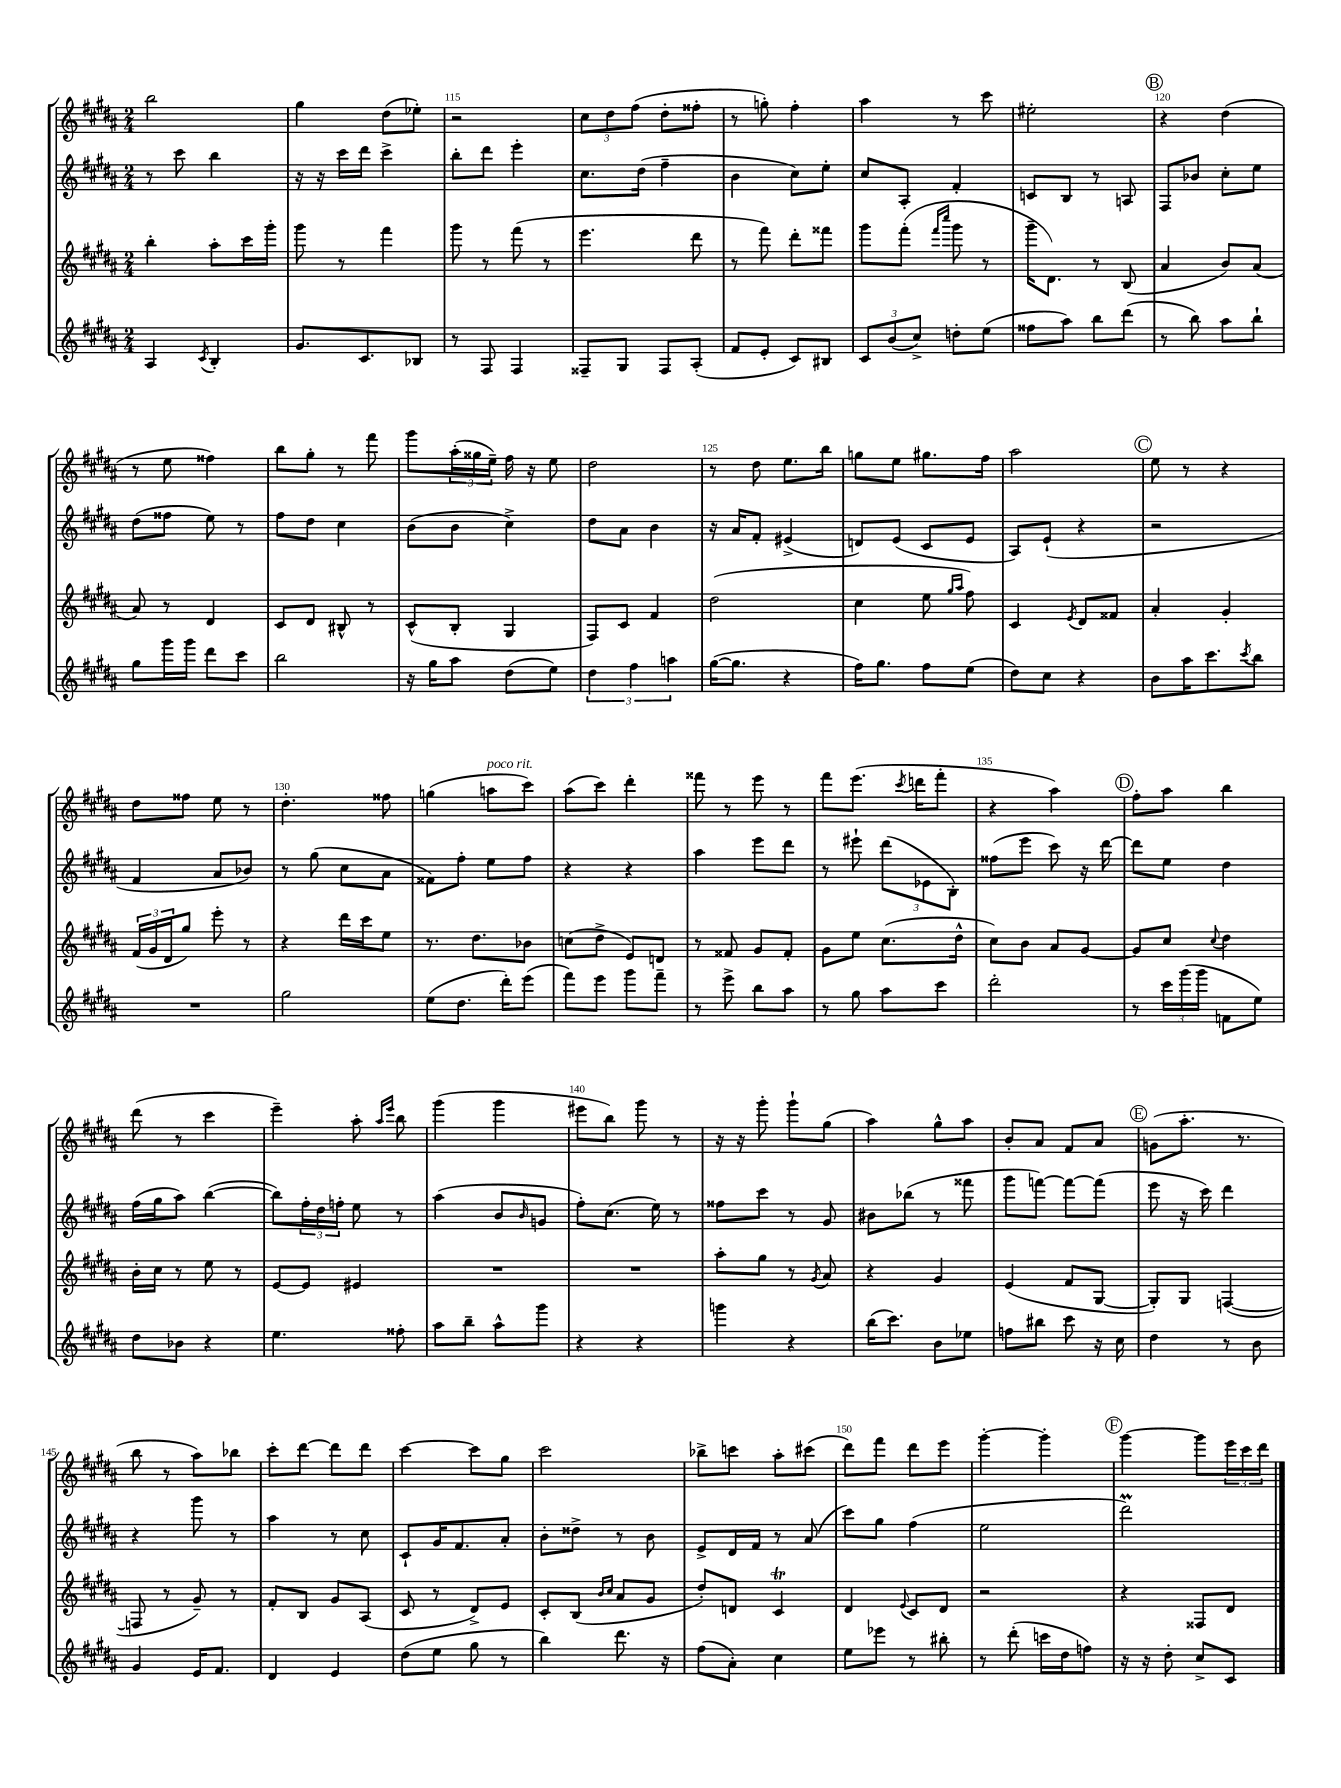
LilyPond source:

<<
\new StaffGroup <<
\new Staff = "s0" {
    \clef treble \key b \major \numericTimeSignature \time 2/4
    b''2 |
    gis''4 dis''8( ees''8-.) |
    r2 |
    \tuplet 3/2 { cis''8 dis''8 fis''8( } dis''8-. fisis''8-. |
    r8 g''8-.) fis''4-. |
    ais''4 r8 cis'''8 |
    eis''2-. |
    \mark \markup { \circle "B" } r4 dis''4( |
    r8 e''8 fisis''4) |
    b''8 gis''8-. r8 fis'''8 |
    gis'''8 \tuplet 3/2 { ais''16-.( gisis''16 e''16--) } fis''16 r16 e''8 |
    dis''2 |
    r8 dis''8 e''8. b''16 |
    g''8 e''8 gis''8. fis''16 |
    ais''2 |
    \mark \markup { \circle "C" } e''8 r8 r4 |
    dis''8 fisis''8 e''8 r8 |
    dis''4.-. fisis''8 |
    g''4( a''8^\markup { \italic "poco rit." } cis'''8) |
    ais''8( cis'''8) dis'''4-. |
    fisis'''8 r8 e'''8 r8 |
    fis'''8 e'''8.( \acciaccatura { cis'''8 } d'''16 fis'''8-. |
    r4 ais''4) |
    \mark \markup { \circle "D" } fis''8-. ais''8 b''4 |
    dis'''8( r8 cis'''4 |
    e'''4--) ais''8-. \grace { ais''16 e'''16 } b''8 |
    gis'''4( gis'''4 |
    eis'''8 b''8) gis'''8 r8 |
    r16 r16 gis'''8-. gis'''8-! gis''8( |
    ais''4) gis''8-^ ais''8 |
    b'8-. ais'8 fis'8 ais'8 |
    \mark \markup { \circle "E" } g'8( ais''8.-. r8. |
    b''8 r8 ais''8) bes''8 |
    cis'''8-. dis'''8~ dis'''8 dis'''8 |
    cis'''4~ cis'''8 gis''8 |
    cis'''2 |
    bes''8-> c'''8 ais''8-. cis'''8( |
    dis'''8) fis'''8 dis'''8 e'''8 |
    gis'''4~-. gis'''4-. |
    \mark \markup { \circle "F" } gis'''4~ gis'''8 \tuplet 3/2 { e'''16 cis'''16 dis'''16 } \bar "|." |
}
\new Staff = "s1" {
    \clef treble \key b \major \numericTimeSignature \time 2/4
    r8 cis'''8 b''4 |
    r16 r16 cis'''16 dis'''16 cis'''4-> |
    b''8-. dis'''8 e'''4-. |
    cis''8. dis''16( fis''4-- |
    b'4 cis''8) e''8-. |
    cis''8 ais8-. fis'4-. |
    c'8 b8 r8 a8 |
    \mark \markup { \circle "B" } fis8 bes'8 cis''8-. e''8 |
    dis''8( fisis''8 e''8) r8 |
    fis''8 dis''8 cis''4 |
    b'8( b'8 cis''4->) |
    dis''8 ais'8 b'4 |
    r16 ais'16 fis'8-. eis'4->( |
    d'8) e'8( cis'8 e'8 |
    ais8) e'8-!( r4 |
    \mark \markup { \circle "C" } r2 |
    fis'4 ais'8 bes'8) |
    r8 gis''8( cis''8 ais'8 |
    fisis'8) fis''8-. e''8 fis''8 |
    r4 r4 |
    ais''4 e'''8 dis'''8 |
    r8 eis'''8-! \tuplet 3/2 { dis'''8( ees'8 b8-.) } |
    fisis''8( e'''8 cis'''8) r16 dis'''16~ |
    \mark \markup { \circle "D" } dis'''8 e''8 dis''4 |
    fis''16( gis''16 ais''8) b''4~( |
    b''8) \tuplet 3/2 { fis''16-. dis''16 f''16-. } e''8 r8 |
    ais''4( b'8 \grace { b'16 } g'8 |
    fis''8-.) cis''8.( e''16) r8 |
    fisis''8 cis'''8 r8 gis'8 |
    bis'8 bes''8( r8 fisis'''8 |
    gis'''8 f'''8~) f'''8~ f'''8( |
    \mark \markup { \circle "E" } e'''8 r16 cis'''16) dis'''4 |
    r4 gis'''8 r8 |
    ais''4 r8 cis''8 |
    cis'8-! gis'16 fis'8. ais'8-. |
    b'8-. disis''8-> r8 b'8 |
    e'8-> dis'16 fis'16 r8 ais'8( |
    cis'''8) gis''8 fis''4( |
    e''2 |
    \mark \markup { \circle "F" } dis'''2\prall) \bar "|." |
}
\new Staff = "s2" {
    \clef treble \key b \major \numericTimeSignature \time 2/4
    b''4-. ais''8-. cis'''16 gis'''16-. |
    gis'''8 r8 fis'''4 |
    gis'''8 r8 fis'''8( r8 |
    e'''4. dis'''8 |
    r8 fis'''8) dis'''8-. fisis'''8 |
    gis'''8 fis'''8-.( \grace { fis'''16 cis''''16 } gis'''8 r8 |
    gis'''16-- dis'8.) r8 b8( |
    \mark \markup { \circle "B" } ais'4 b'8) ais'8( |
    ais'8) r8 dis'4 |
    cis'8 dis'8 bis8-^ r8 |
    cis'8-^( b8-. gis4 |
    fis8) cis'8 fis'4 |
    dis''2( |
    cis''4 e''8 \grace { gis''16 ais''16 } fis''8) |
    cis'4 \acciaccatura { e'8 } dis'8 fisis'8 |
    \mark \markup { \circle "C" } ais'4-. gis'4-. |
    \tuplet 3/2 { fis'16( gis'16 dis'16 } gis''8) e'''8-. r8 |
    r4 dis'''16 cis'''16 e''8 |
    r8. dis''8. bes'8 |
    c''8( dis''8-> e'8) d'8 |
    r8 fisis'8 gis'8 fisis'8-. |
    gis'8 e''8 cis''8.( dis''16-^ |
    cis''8) b'8 ais'8 gis'8~ |
    \mark \markup { \circle "D" } gis'8 cis''8 \appoggiatura { cis''8 } dis''4 |
    b'16-. cis''16 r8 e''8 r8 |
    e'8~ e'8 eis'4 |
    R2 |
    R2 |
    ais''8-. gis''8 r8 \acciaccatura { gis'8 } ais'8 |
    r4 gis'4 |
    e'4( fis'8 gis8~ |
    \mark \markup { \circle "E" } gis8-.) gis8 f4~( |
    f8 r8 gis'8--) r8 |
    fis'8-. b8 gis'8 ais8( |
    cis'8 r8 dis'8->) e'8 |
    cis'8-. b8( \grace { b'16 cis''16 } ais'8 gis'8 |
    dis''8-.) d'8 cis'4\trill |
    dis'4 \appoggiatura { e'8 } cis'8 dis'8 |
    r2 |
    \mark \markup { \circle "F" } r4 fisis8 dis'8 \bar "|." |
}
\new Staff = "s3" {
    \clef treble \key b \major \numericTimeSignature \time 2/4
    ais4 \acciaccatura { cis'8 } b4-. |
    gis'8. cis'8. bes8 |
    r8 fis8 fis4 |
    fisis8-- gis8 fisis8 ais8-.( |
    fis'8 e'8-. cis'8) bis8 |
    \tuplet 3/2 { cis'8 b'8( cis''8->) } d''8-. e''8( |
    fisis''8 ais''8) b''8 dis'''8( |
    \mark \markup { \circle "B" } r8 b''8) ais''8 b''8-! |
    gis''8 gis'''16 gis'''16 dis'''8 cis'''8 |
    b''2 |
    r16 gis''16 ais''8 dis''8( e''8) |
    \tuplet 3/2 { dis''4 fis''4 a''4 } |
    gis''16~( gis''8. r4 |
    fis''16) gis''8. fis''8 e''8( |
    dis''8) cis''8 r4 |
    \mark \markup { \circle "C" } b'8 ais''16 cis'''8. \acciaccatura { cis'''8 } b''8 |
    R2 |
    gis''2 |
    e''8( dis''8. dis'''16-.) e'''8( |
    fis'''8) e'''8 gis'''8 fis'''8-- |
    r8 e'''8-> b''8 ais''8 |
    r8 gis''8 ais''8 cis'''8 |
    dis'''2-. |
    \mark \markup { \circle "D" } r8 \tuplet 3/2 { cis'''16 gis'''16( gis'''16 } f'8 e''8) |
    dis''8 bes'8 r4 |
    e''4. fisis''8-. |
    ais''8 b''8-- ais''8-^ gis'''8 |
    r4 r4 |
    g'''4 r4 |
    b''16( cis'''8.) b'8 ees''8 |
    f''8 bis''8 cis'''8 r16 cis''16 |
    \mark \markup { \circle "E" } dis''4 r8 b'8 |
    gis'4 e'16 fis'8. |
    dis'4 e'4 |
    dis''8( e''8 gis''8 r8 |
    b''4) dis'''8. r16 |
    fis''8( ais'8-.) cis''4 |
    e''8 ees'''8 r8 bis''8-. |
    r8 dis'''8-.( c'''16 dis''16 f''8) |
    \mark \markup { \circle "F" } r16 r16 dis''8-. cis''8-> cis'8 \bar "|." |
}
>>
>>
\layout { \context { \Score currentBarNumber = #113 \override BarNumber.break-visibility = ##(#f #t #t) barNumberVisibility = #(every-nth-bar-number-visible 5) } }
